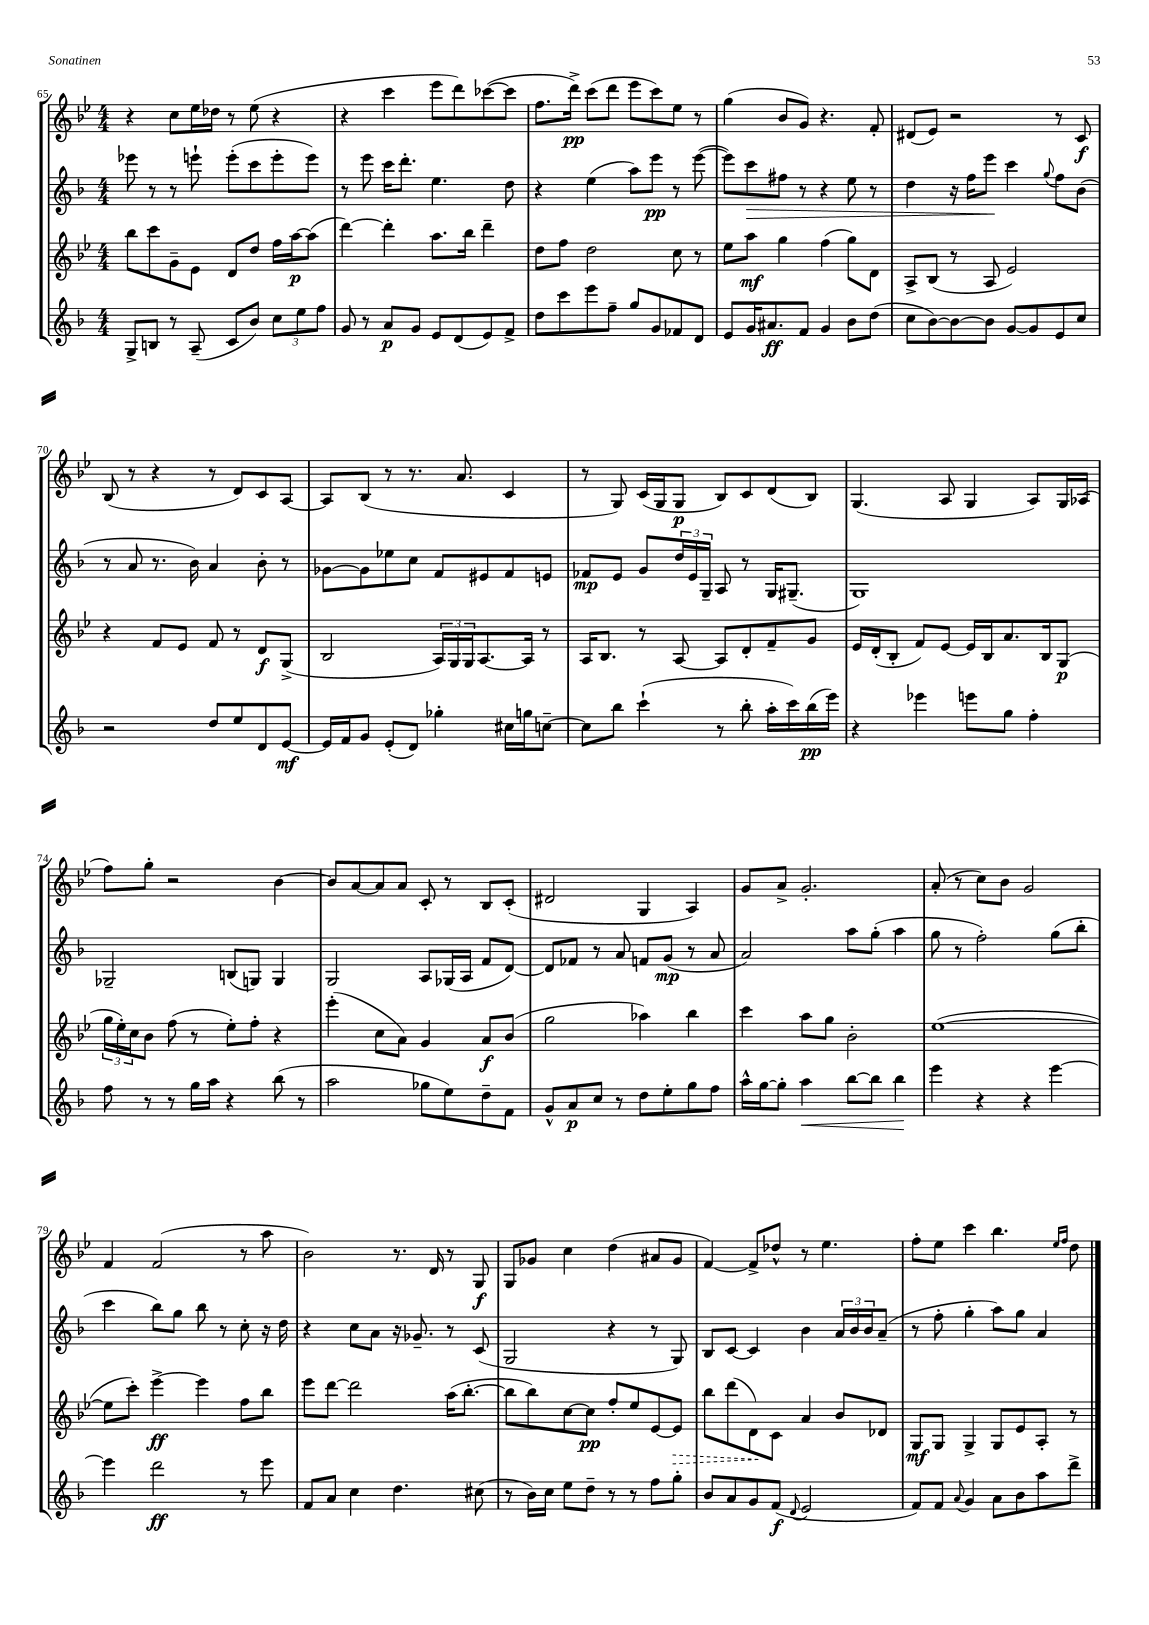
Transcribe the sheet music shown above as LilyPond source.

<<
\new StaffGroup <<
\new Staff = "s0" {
    \clef treble \key bes \major \numericTimeSignature \time 4/4
    r4 c''8 ees''16 des''16 r8 ees''8( r4 |
    r4 c'''4 ees'''8 d'''8) ces'''8~( ces'''8 |
    f''8. d'''16->\pp) c'''8( d'''8 ees'''8 c'''8) ees''8 r8 |
    g''4( bes'8 g'8) r4. f'8-. |
    dis'8( ees'8) r2 r8 c'8\f |
    bes8( r8 r4 r8 d'8) c'8 a8~ |
    a8 bes8( r8 r8. a'8. c'4 |
    r8 g8) c'16( g16 g8\p bes8) c'8 d'8( bes8) |
    g4.( a8 g4 a8) g16 aes16( |
    f''8) g''8-. r2 bes'4~ |
    bes'8 a'8~ a'8 a'8 c'8-. r8 bes8 c'8-.( |
    dis'2 g4 a4) |
    g'8 a'8-> g'2.-. |
    a'8-.( r8 c''8) bes'8 g'2 |
    f'4 f'2( r8 a''8 |
    bes'2) r8. d'16 r8 g8\f |
    g8 ges'8 c''4 d''4( ais'8 ges'8 |
    f'4~) f'8-> des''8-^ r8 ees''4. |
    f''8-. ees''8 c'''4 bes''4. \grace { ees''16 f''16 } d''8 \bar "|." |
}
\new Staff = "s1" {
    \clef treble \key f \major \numericTimeSignature \time 4/4
    ees'''8 r8 r8 e'''8-! e'''8-.( c'''8 e'''8-. e'''8) |
    r8 e'''8 c'''16 d'''8.-. e''4. d''8 |
    r4 e''4( a''8) e'''8\pp r8 e'''8~( |
    e'''8) c'''8\> fis''8 r8 r4 e''8 r8 |
    d''4 r16 f''16 e'''8\! c'''4 \appoggiatura { g''8 } f''8 bes'8( |
    r8 a'8 r8. bes'16) a'4 bes'8-. r8 |
    ges'8~ ges'8 ees''8 c''8 f'8 eis'8 f'8 e'8 |
    fes'8\mp e'8 g'8 \tuplet 3/2 { d''16 e'16 g16-- } a8 r8 g16 gis8.--( |
    g1) |
    ges2-- b8( g8) g4 |
    g2 a8 ges16( a16 f'8 d'8~) |
    d'8 fes'8 r8 a'8 f'8 g'8\mp( r8 a'8 |
    a'2) a''8 g''8-.( a''4 |
    g''8 r8 f''2-.) g''8( bes''8-. |
    c'''4 bes''8) g''8 bes''8 r8 c''8-. r16 d''16 |
    r4 c''8 a'8 r16 ges'8.-- r8 c'8( |
    g2 r4 r8 g8) |
    bes8 c'8~ c'4 bes'4 \tuplet 3/2 { a'16 bes'16 bes'16 } a'8--( |
    r8 f''8-. g''4-. a''8) g''8 a'4 \bar "|." |
}
\new Staff = "s2" {
    \clef treble \key bes \major \numericTimeSignature \time 4/4
    bes''8 c'''8 g'8-- ees'8 d'8 d''8 f''16 a''16~\p a''8( |
    d'''4~) d'''4-. a''8. bes''16 d'''4-- |
    d''8 f''8 d''2 c''8 r8 |
    ees''8 a''8\mf g''4 f''4( g''8) d'8 |
    a8-> bes8( r8 a8 ees'2) |
    r4 f'8 ees'8 f'8 r8 d'8\f g8->( |
    bes2 \tuplet 3/2 { a16) g16 g16 } a8.~ a16 r8 |
    a16 bes8. r8 a8~ a8 d'8-. f'8-- g'8 |
    ees'16 d'16-.( bes8-. f'8) ees'8~ ees'16 bes16 a'8. bes16 g8\p( |
    \tuplet 3/2 { g''16 ees''16-.) c''16 } bes'8 f''8( r8 ees''8-.) f''8-. r4 |
    ees'''4-.( c''8 a'8) g'4 a'8\f bes'8( |
    g''2 aes''4) bes''4 |
    c'''4 a''8 g''8 bes'2-. |
    ees''1~( |
    ees''8 c'''8-.) ees'''4~->\ff ees'''4 f''8 bes''8 |
    ees'''8 d'''8~ d'''2 a''16( bes''8.~-. |
    bes''8 bes''8) c''8~ c''8\pp f''8-. ees''8 ees'8~ \once \override Hairpin.style = #'dashed-line ees'8\> |
    bes''8 d'''8( d'8\!) c'8 a'4 bes'8 des'8 |
    g8\mf g8 g4-> g8 ees'8 a8-. r8 \bar "|." |
}
\new Staff = "s3" {
    \clef treble \key f \major \numericTimeSignature \time 4/4
    g8-> b8 r8 a8--( c'8 bes'8) \tuplet 3/2 { c''8 e''8 f''8 } |
    g'8 r8 a'8\p g'8 e'8 d'8( e'8) f'8-> |
    d''8 c'''8 e'''8 f''8-- g''8 g'8 fes'8 d'8 |
    e'8 g'16 ais'8.\ff f'8 g'4 bes'8 d''8( |
    c''8 bes'8~) bes'8~ bes'8 g'8~ g'8 e'8 c''8 |
    r2 d''8 e''8 d'8 e'8~\mf |
    e'16 f'16 g'8 e'8-.( d'8) ges''4-. cis''16 g''16 c''8~-- |
    c''8 bes''8 c'''4-!( r8 bes''8-. a''16-. c'''16) bes''16\pp( e'''16) |
    r4 ees'''4 e'''8 g''8 f''4-. |
    f''8 r8 r8 g''16 a''16 r4 bes''8( r8 |
    a''2 ges''8 e''8) d''8-- f'8 |
    g'8-^ a'8\p c''8 r8 d''8 e''8-. g''8 f''8 |
    a''16-^ g''16~ g''8-. a''4\< bes''8~ bes''8 bes''4\! |
    e'''4 r4 r4 e'''4~ |
    e'''4 d'''2\ff r8 e'''8 |
    f'8 a'8 c''4 d''4. cis''8( |
    r8 bes'16) c''16 e''8 d''8-- r8 r8 f''8 g''8-. |
    bes'8 a'8 g'8 f'8\f( \appoggiatura { d'8 } e'2 |
    f'8) f'8 \appoggiatura { a'8 } g'4 a'8 bes'8 a''8 d'''8-> \bar "|." |
}
>>
>>
\layout { \context { \Score currentBarNumber = #65 } }
